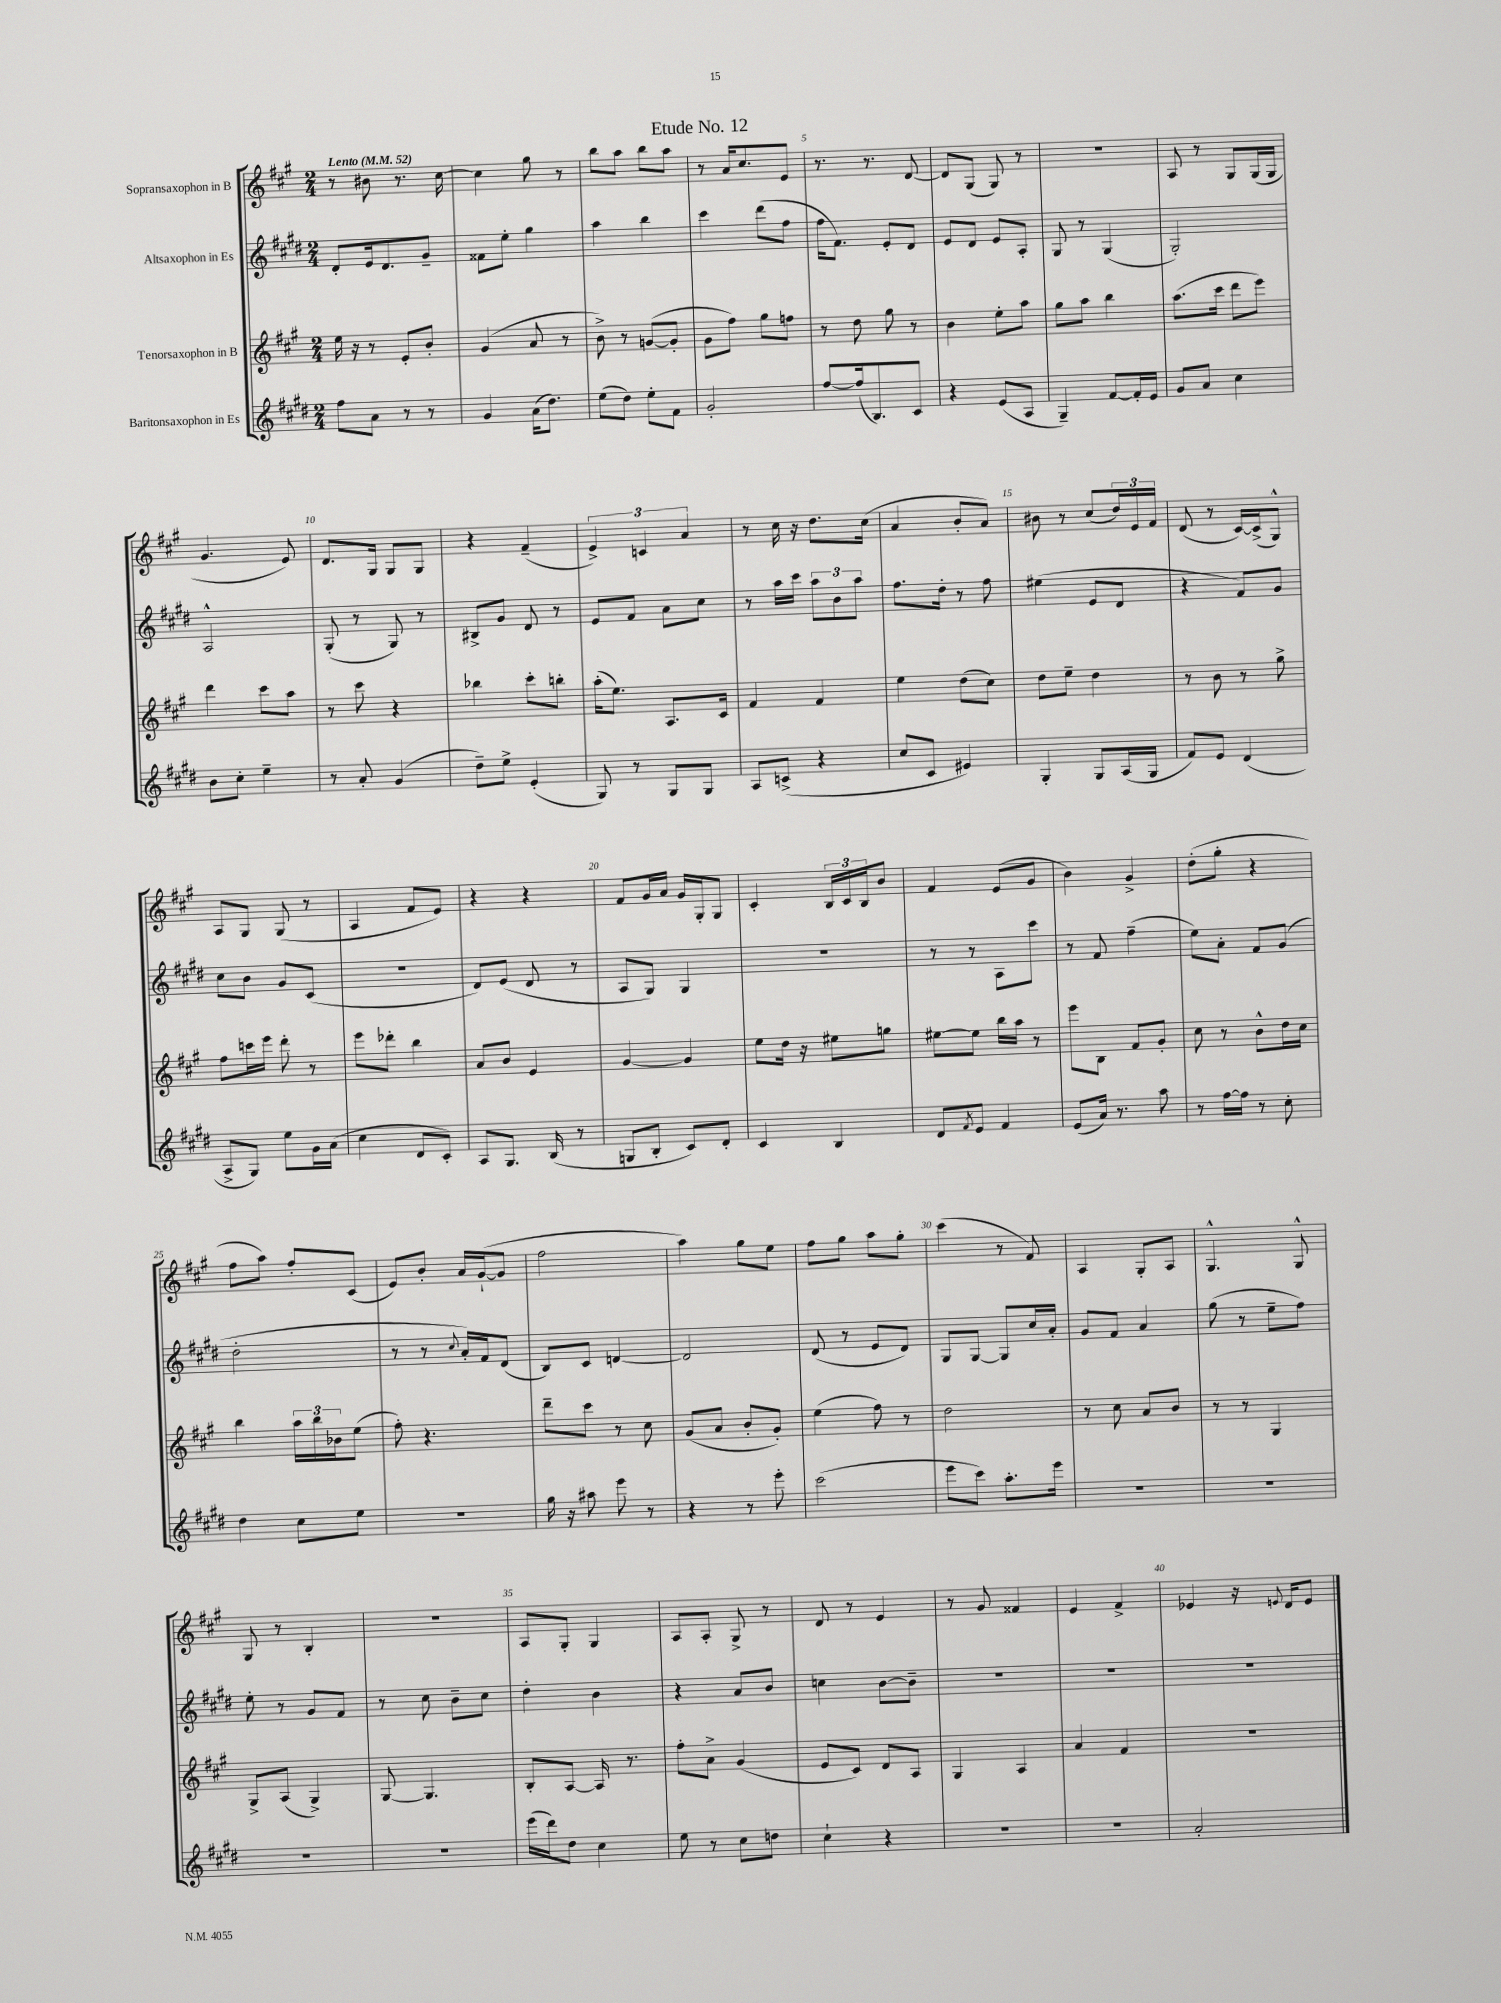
\header { title = "Etude No. 12" }
<<
\new StaffGroup <<
\new Staff = "s0" \with { instrumentName = "Sopransaxophon in B" } {
    \clef treble \key a \major \numericTimeSignature \time 2/4 \tempo "Lento" 4 = 52
    r8 bis'8 r8. cis''16~ |
    cis''4 gis''8 r8 |
    b''8 a''8 b''8 a''8 |
    r8 a'16 cis''8. e'8 |
    r8. r8. d'8~ |
    d'8 gis8( gis8) r8 |
    R2 |
    a8 r8 gis8 gis16( gis16 |
    gis'4. e'8) |
    d'8. gis16 gis8 gis8 |
    r4 fis'4--( |
    \tuplet 3/2 { e'4->) c'4 a'4 } |
    r8 cis''16 r16 d''8. cis''16( |
    a'4 b'8-. a'8) |
    bis'8 r8 cis''8( \tuplet 3/2 { d''16) e'16 fis'16 } |
    d'8( r8 cis'16~) cis'16->( gis8-^) |
    a8 gis8 gis8( r8 |
    a4 fis'8 e'8) |
    r4 r4 |
    fis'8 gis'16 a'16 gis'16 gis16-. gis8 |
    cis'4-. \tuplet 3/2 { b16 cis'16 b16 } b'8 |
    fis'4 e'8( gis'8 |
    b'4) gis'4-> |
    d''8-.( gis''8-. r4 |
    fis''8 a''8) fis''8-. cis'8( |
    e'8) b'8-. a'16 gis'16~-!( gis'8 |
    fis''2 |
    a''4) gis''8 e''8 |
    fis''8 gis''8 a''8 gis''8-. |
    cis'''4( r8 fis'8) |
    a4 gis8-. a8 |
    gis4.-^ gis8-^ |
    gis8 r8 b4-. |
    R2 |
    a8 gis8-. gis4 |
    a8 a8-. gis8-> r8 |
    d'8 r8 e'4 |
    r8 gis'8 fisis'4 |
    e'4 fis'4-> |
    ees'4 r16 \appoggiatura { e'8 } d'16 e'8 \bar "|." |
}
\new Staff = "s1" \with { instrumentName = "Altsaxophon in Es" } {
    \clef treble \key e \major \numericTimeSignature \time 2/4
    dis'8-. e'16 dis'8. gis'8-- |
    fisis'8 e''8-. gis''4 |
    a''4 b''4 |
    cis'''4 dis'''8( fis''8 |
    fis''16 fis'8.) e'8-. dis'8 |
    e'8 dis'8 e'8 a8-. |
    gis8 r8 gis4( |
    gis2-.) |
    a2-^ |
    gis8-.( r8 gis8) r8 |
    bis8-> gis'8 dis'8 r8 |
    e'8 fis'8 a'8 cis''8 |
    r8 a''16 cis'''16 \tuplet 3/2 { a''8 b'8 a''8 } |
    fis''8. dis''16-. r8 fis''8 |
    eis''4( e'8 dis'8 |
    r4 fis'8) gis'8 |
    cis''8 b'8 gis'8 cis'8( |
    r2 |
    dis'8) e'8( dis'8 r8 |
    a8 gis8) gis4 |
    R2 |
    r8 r8 a8 cis'''8 |
    r8 fis'8 fis''4--( |
    e''8) a'8-. fis'8 gis'8( |
    dis''2-. |
    r8 r8 \appoggiatura { cis''8 } a'16-.) fis'16 dis'8( |
    b8) cis'8 d'4~ |
    d'2 |
    dis'8( r8 e'8 dis'8) |
    gis8 gis8~ gis8 cis''16 a'16-. |
    gis'8 fis'8 a'4 |
    gis''8( r8 e''8-- fis''8) |
    e''8-. r8 gis'8 fis'8 |
    r8 cis''8 b'8-- cis''8 |
    dis''4-. b'4 |
    r4 a'8 b'8 |
    c''4 b'8~ b'8-- |
    R2 |
    R2 |
    R2 \bar "|." |
}
\new Staff = "s2" \with { instrumentName = "Tenorsaxophon in B" } {
    \clef treble \key a \major \numericTimeSignature \time 2/4
    e''16 r16 r8 e'8-. b'8-. |
    gis'4( a'8 r8 |
    b'8->) r8 g'8~( g'8-. |
    gis'8 fis''8) gis''8 f''8 |
    r8 d''8 gis''8 r8 |
    b'4 e''8-. a''8 |
    gis''8 a''8 b''4 |
    a''8.( cis'''16 d'''8 e'''8) |
    d'''4 cis'''8 a''8 |
    r8 cis'''8 r4 |
    bes''4 cis'''8-. b''8-. |
    a''16-.( e''8.) a8. cis'16 |
    fis'4 fis'4 |
    e''4 d''8( cis''8) |
    d''8 e''8-- d''4 |
    r8 b'8 r8 gis''8-> |
    fis''8 c'''16 e'''16 d'''8-. r8 |
    e'''8 des'''8-. b''4 |
    a'8 b'8 e'4 |
    gis'4~ gis'4 |
    e''8 d''16 r16 eis''8 g''8 |
    eis''8~ eis''8 b''16 a''16 r8 |
    e'''8 b8 fis'8 gis'8-. |
    cis''8 r8 b'8-^ d''16 cis''16 |
    b''4 \tuplet 3/2 { a''16 b''16 bes'16 } e''8( |
    fis''8-.) r4. |
    d'''8-- cis'''8 r8 cis''8 |
    gis'8( a'8 b'8-. gis'8-.) |
    e''4( fis''8) r8 |
    d''2 |
    r8 cis''8 a'8 b'8 |
    r8 r8 gis4 |
    gis8-> a8( gis4->) |
    gis8~ gis4. |
    b8-. a8~ a16 r8. |
    fis''8-. a'8-> gis'4( |
    e'8 cis'8) d'8 a8 |
    gis4 a4 |
    a'4 fis'4 |
    R2 \bar "|." |
}
\new Staff = "s3" \with { instrumentName = "Baritonsaxophon in Es" } {
    \clef treble \key e \major \numericTimeSignature \time 2/4
    fis''8 a'8 r8 r8 |
    gis'4 a'16( dis''8.) |
    e''8( dis''8) e''8-. fis'8 |
    gis'2-. |
    fis''8~ fis''16( b8.) cis'8 |
    r4 e'8( a8 |
    gis4--) fis'8~ fis'16-. e'16 |
    gis'8 a'8 cis''4 |
    b'8 cis''8-. e''4-- |
    r8 a'8-. gis'4( |
    dis''8--) e''8-> e'4-.( |
    gis8) r8 gis8 gis8 |
    a8 c'8->( r4 |
    cis''8 cis'8 eis'4) |
    gis4-. gis8 a16( gis16 |
    fis'8) e'8 dis'4( |
    a8-> gis8) e''8 gis'16 a'16( |
    cis''4 dis'8 cis'8-.) |
    a8 gis8. b16( r8 |
    g8 b8-. cis'8) dis'8-. |
    cis'4 b4 |
    dis'8 \acciaccatura { fis'8 } e'8 fis'4 |
    e'8( a'16) r8. a''8 |
    r8 fis''16~ fis''16 r8 cis''8-. |
    dis''4 cis''8 e''8 |
    R2 |
    gis''16 r16 ais''8 e'''8 r8 |
    r4 r8 e'''8-. |
    cis'''2( |
    e'''8 cis'''8) a''8.-. e'''16 |
    R2 |
    R2 |
    R2 |
    R2 |
    e'''16( dis'''16) dis''8 cis''4 |
    e''8 r8 cis''8 d''8 |
    cis''4-! r4 |
    R2 |
    R2 |
    a'2-. \bar "|." |
}
>>
>>
\layout { \context { \Score \override BarNumber.break-visibility = ##(#f #t #t) barNumberVisibility = #(every-nth-bar-number-visible 5) } }
